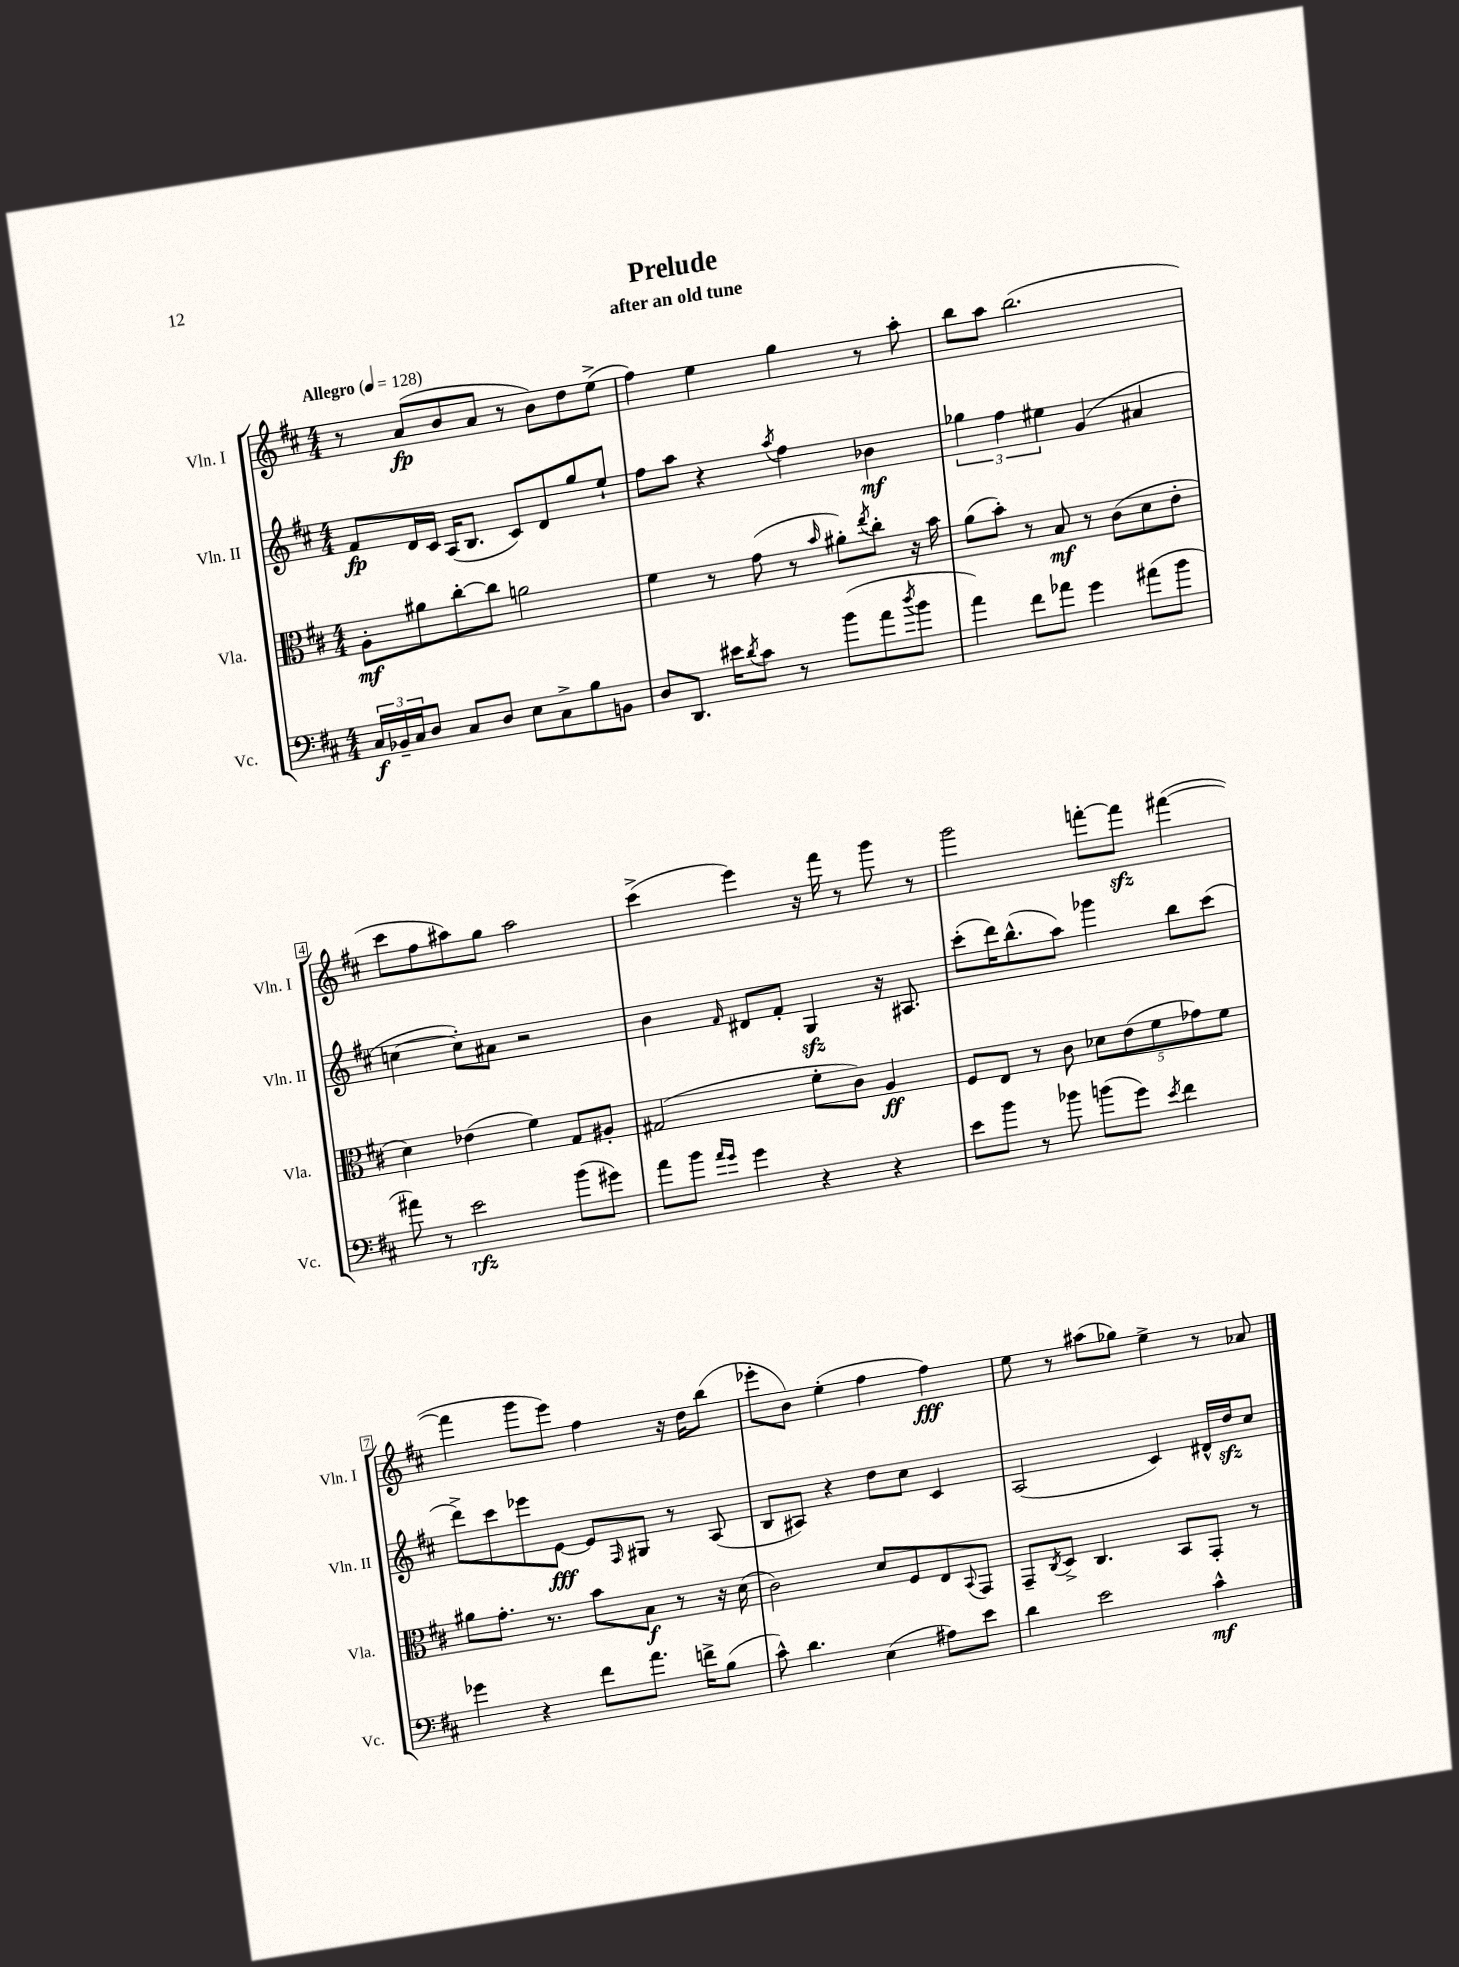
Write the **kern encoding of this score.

**kern	**kern	**kern	**kern
*staff4	*staff3	*staff2	*staff1
*clefF4	*clefC3	*clefG2	*clefG2
*k[f#c#]	*k[f#c#]	*k[f#c#]	*k[f#c#]
*M4/4	*M4/4	*M4/4	*M4/4
*MM128	*MM128	*MM128	*MM128
24C#	8A'	8f#	8r
24BB-~	.	.	.
24C#	.	.	.
8D	8a#	16d	(8a
.	.	16c#	.
8C#	[8cc#'	(16A	8b
.	.	8.B	.
8D	8cc#]	.	8a
8E	2a	8c#)	8r
8C#^	.	8d	8b)
8B	.	8gg	8dd
8BB	.	8ee`	(8ee^
=	=	=	=
8D	4f#	8ff#	4ff#)
8.DD	.	8aa	.
.	8r	4r	4ee
16e#	.	.	.
8qd	.	.	.
8c#	(8g	.	.
.	.	8qaa	.
8r	8r	4ff#	4gg
.	16qqb	.	.
(8b	8a#')	.	.
.	8qee	.	.
8a	8cc#'	4b-	8r
8qdd	.	.	.
8b	16r	.	8aa'
.	16b	.	.
=	=	=	=
4a)	(8a	6gg-	8bb
.	8b')	.	8aa
.	.	6ff#	.
8f#	8r	.	(2.bb
.	.	6ee#	.
8a-	8B	.	.
4g	8r	(4g	.
.	(8c#	.	.
(8a#	8d	4a#	.
8b	8e'	.	.
=	=	=	=
8a#)	4d)	[4cc	8ccc#
8r	.	.	8ff#
2e	(4e-	8cc'])	8aa#)
.	.	8a#	8gg
.	4f#)	2r	2aa#
(8b	8G	.	.
8g#)	8A#'	.	.
=	=	=	=
8a	(2G#	4b	(4ccc#^
8b	.	.	.
16qqa	.	.	.
16qqg	.	16qqf#	.
4g	.	8d#	4eee)
.	.	8f#'	.
4r	8f#'	4G	16r
.	.	.	16fff#
.	8c#)	.	8r
4r	4A	16r	8ggg
.	.	8.A#	.
.	.	.	8r
=	=	=	=
8e	8F#	(8ccc#'	2ggg
8b	8E	16ddd)	.
.	.	(8.bb^^	.
8r	8r	.	.
8b-	8c#	8aa)	.
(8b	10d-	4ggg-	[8fff'
.	(10e	.	.
8g)	.	.	8fff]
.	10f#	.	.
8qe	.	.	.
4f#	.	8bb	([4fff#
.	10g-)	.	.
.	.	(8ccc#	.
.	10f#	.	.
=	=	=	=
4g-	8a#	8ddd^)	4fff#]
.	8.g'	8ccc#	.
4r	.	8eee-	8ggg
.	8.r	.	.
.	.	[8e	8eee)
8f#	8b	8e]	4ff#
.	.	16qqF#	.
8.a	8B	8G#	.
.	8r	8r	16r
16f^	.	.	16dd
(8B	16r	(8A	(8bb
.	(16d	.	.
=	=	=	=
8c#^^)	2c#)	8B	8eee-'
4.d	.	8A#)	8b)
.	.	4r	(4ee'
(4E	8d	8dd	4ff#
.	8F#	8cc#	.
8A#)	8E	4c#	4ff#)
.	8qqBB	.	.
8e	8GG	.	.
=	=	=	=
4d	8GG~	(2A	8ee
.	8qC#	.	.
.	8D^	.	8r
2e	4.C#	.	(8aa#
.	.	.	8gg-)
.	.	4c#)	4ee^
.	8BB	.	.
4c#^^	8GG'	16d#^^	8r
.	.	16dd	.
.	8r	8cc#	8a-
==	==	==	==
*-	*-	*-	*-
